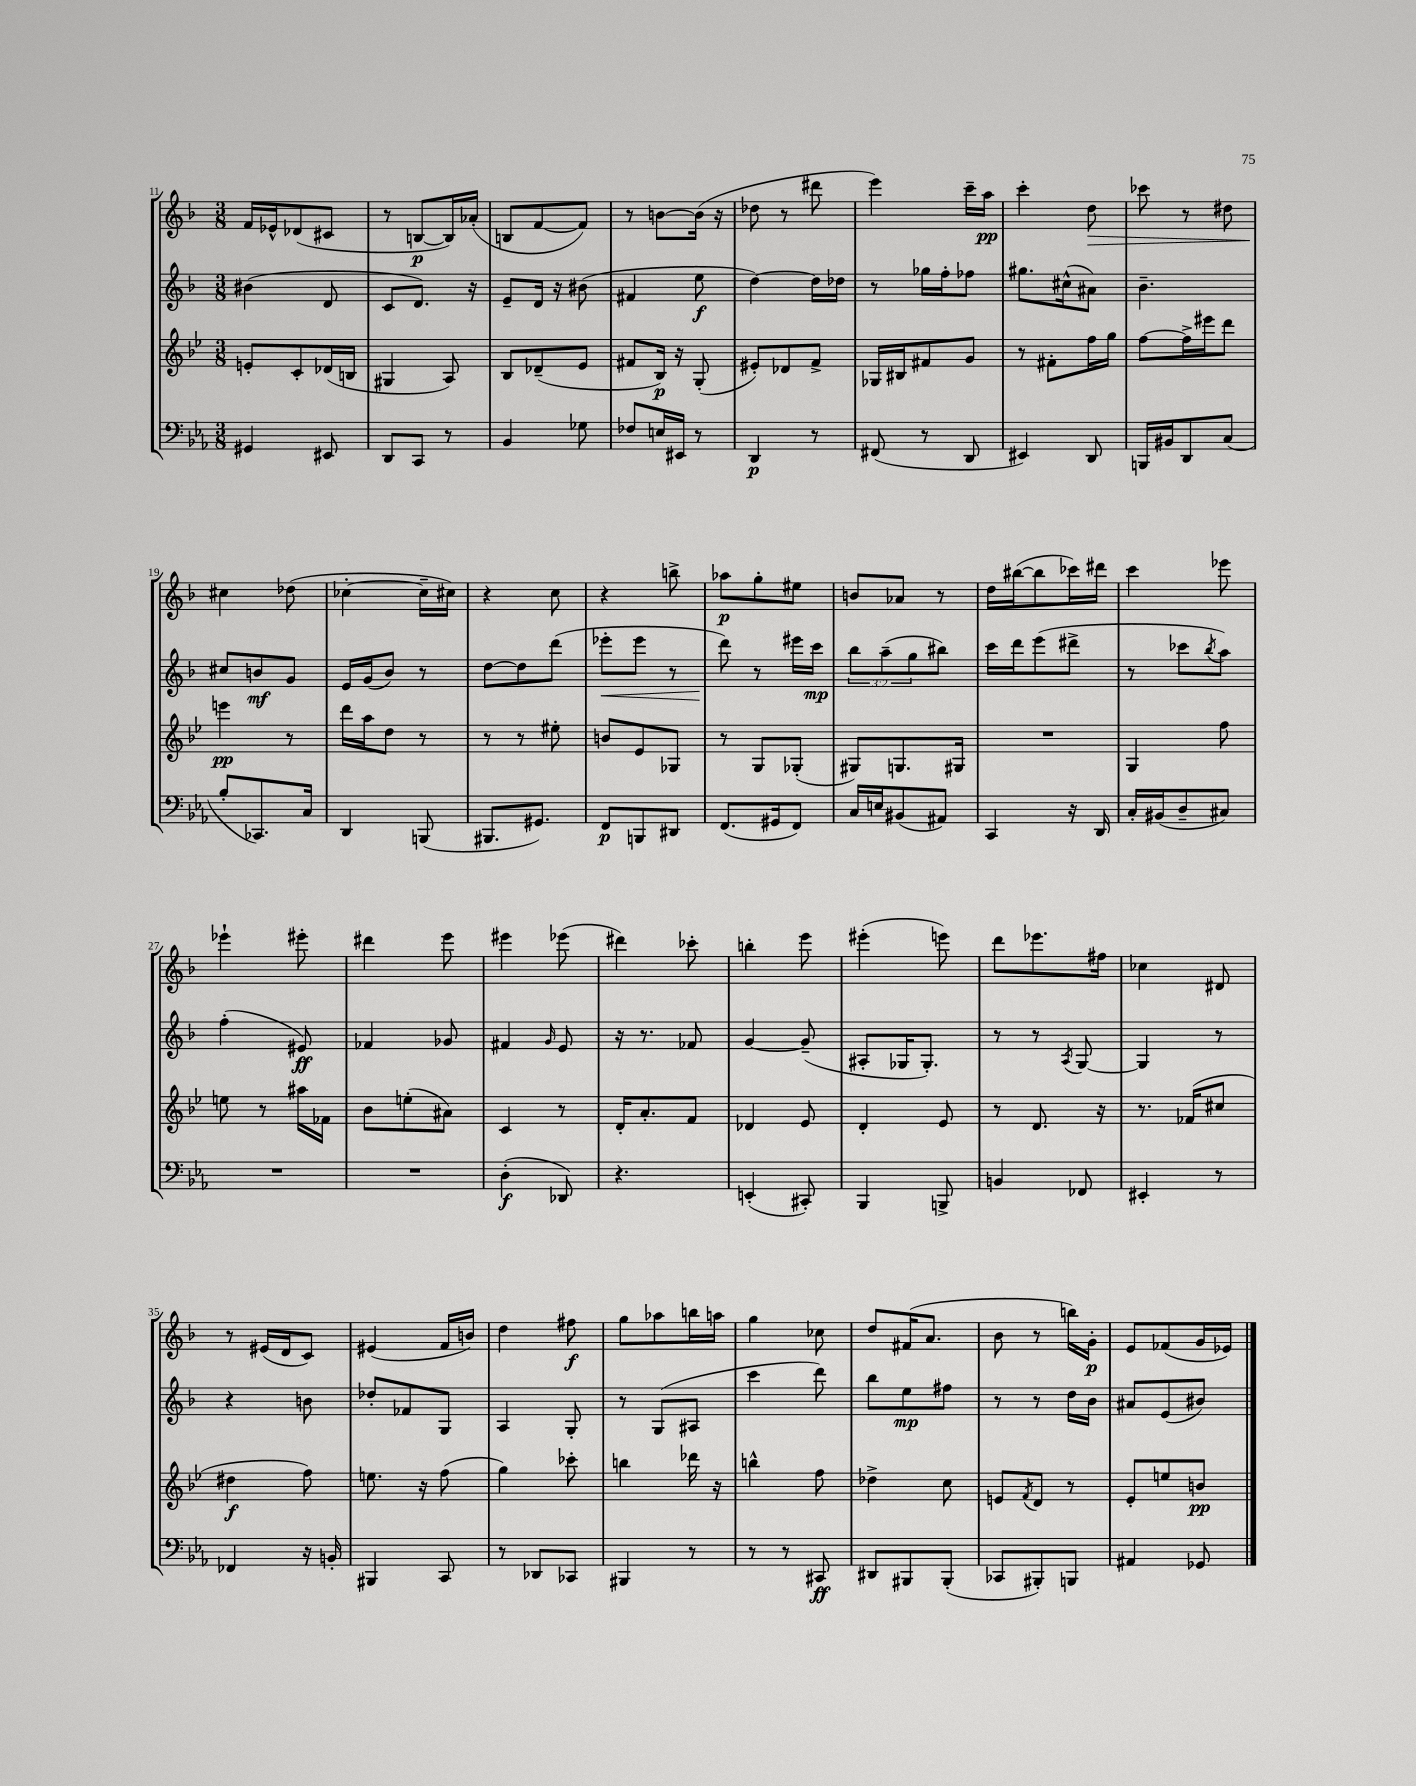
<<
\new StaffGroup <<
\new Staff = "s0" {
    \clef treble \key f \major \numericTimeSignature \time 3/8
    f'16 ees'16-^ des'8( cis'8 |
    r8 b8~\p b16) aes'16-.( |
    b8 f'8~ f'8) |
    r8 b'8~ b'16( r16 |
    des''8 r8 dis'''8 |
    e'''4) c'''16-- a''16\pp |
    c'''4-. d''8\> |
    ces'''8 r8 dis''8 |
    cis''4\! des''8( |
    ces''4~-. ces''16-- cis''16) |
    r4 c''8 |
    r4 b''8-> |
    aes''8\p g''8-. eis''8 |
    b'8 aes'8 r8 |
    d''16 bis''16~( bis''8 ces'''16) dis'''16 |
    c'''4 ees'''8 |
    ees'''4-! eis'''8-. |
    dis'''4 e'''8 |
    eis'''4 ees'''8( |
    dis'''4) ces'''8-. |
    b''4-. e'''8 |
    eis'''4-.( e'''8) |
    d'''8 ees'''8. fis''16 |
    ces''4 dis'8 |
    r8 eis'16( d'16 c'8) |
    eis'4( f'16 b'16) |
    d''4 fis''8\f |
    g''8 aes''8 b''16 a''16 |
    g''4 ces''8 |
    d''8 fis'16( a'8. |
    bes'8 r8 b''16) g'16-.\p |
    e'8 fes'8( g'16 ees'16) \bar "|." |
}
\new Staff = "s1" {
    \clef treble \key f \major \numericTimeSignature \time 3/8 \override Staff.TupletNumber.text = #tuplet-number::calc-fraction-text
    bis'4( d'8 |
    c'8 d'8.) r16 |
    e'8-- d'16 r16 bis'8( |
    fis'4 e''8\f |
    d''4~) d''16 des''16 |
    r8 ges''16 f''16-. fes''8 |
    gis''8. cis''16-^( ais'8) |
    bes'4.-- |
    cis''8 b'8\mf g'8 |
    e'16 g'16( bes'8) r8 |
    d''8~ d''8 d'''8( |
    ees'''8-.\< ees'''8 r8 |
    d'''8\!) r8 eis'''16 c'''16\mp |
    \tuplet 3/2 { bes''8 a''8--( g''8 } bis''8) |
    c'''16 d'''16 e'''8( dis'''8-> |
    r8 ces'''8 \acciaccatura { bes''8 } a''8) |
    f''4-.( eis'8\ff) |
    fes'4 ges'8 |
    fis'4 \grace { g'16 } e'8 |
    r16 r8. fes'8 |
    g'4~ g'8--( |
    ais8-. ges16 ges8.-.) |
    r8 r8 \acciaccatura { a8 } g8~ |
    g4 r8 |
    r4 b'8 |
    des''8-. fes'8 g8 |
    a4 g8-. |
    r8 g8( ais8 |
    c'''4 d'''8) |
    bes''8 e''8\mp fis''8 |
    r8 r8 d''16 bes'16 |
    ais'8 e'8( bis'8) \bar "|." |
}
\new Staff = "s2" {
    \clef treble \key bes \major \numericTimeSignature \time 3/8
    e'8-. c'8-. des'16( b16 |
    gis4 a8) |
    bes8 des'8--( ees'8 |
    fis'8 bes16\p) r16 g8-.( |
    eis'8-.) des'8 f'8-> |
    ges16 bis16 fis'8 g'8 |
    r8 fis'8-. f''16 g''16 |
    f''8~ f''16-> eis'''16 d'''8 |
    e'''4\pp r8 |
    d'''16 a''16 d''8 r8 |
    r8 r8 eis''8-. |
    b'8 ees'8 ges8 |
    r8 g8 ges8-.( |
    gis8) g8. gis16 |
    R4. |
    g4 f''8 |
    e''8 r8 ais''16 fes'16 |
    bes'8 e''8-.( ais'8) |
    c'4 r8 |
    d'16-. a'8.-. f'8 |
    des'4 ees'8 |
    d'4-. ees'8 |
    r8 d'8. r16 |
    r8. fes'16( cis''8 |
    dis''4\f f''8) |
    e''8. r16 f''8( |
    g''4) ces'''8-. |
    b''4 des'''16 r16 |
    b''4-^ f''8 |
    des''4-> c''8 |
    e'8 \acciaccatura { f'8 } d'8 r8 |
    ees'8-. e''8 b'8\pp \bar "|." |
}
\new Staff = "s3" {
    \clef bass \key ees \major \numericTimeSignature \time 3/8
    gis,4 eis,8 |
    d,8 c,8 r8 |
    bes,4 ges8 |
    fes8 e16 eis,16 r8 |
    d,4\p r8 |
    fis,8( r8 d,8 |
    eis,4) d,8 |
    b,,16 bis,16 d,8 c8( |
    bes8-. ces,8.) c16 |
    d,4 b,,8( |
    bis,,8. gis,8.) |
    f,8\p b,,8 dis,8 |
    f,8.( gis,16 f,8) |
    c16 e16 bis,8( ais,8) |
    c,4 r16 d,16 |
    c16-. bis,16( d8-- cis8) |
    R4. |
    R4. |
    d4-.\f( des,8) |
    r4. |
    e,4-.( cis,8-.) |
    bes,,4 b,,8-> |
    b,4 fes,8 |
    eis,4-. r8 |
    fes,4 r16 b,16-. |
    bis,,4 c,8 |
    r8 des,8 ces,8 |
    bis,,4 r8 |
    r8 r8 cis,8\ff |
    dis,8 bis,,8 bis,,8-.( |
    ces,8 bis,,8-.) b,,8 |
    ais,4 ges,8 \bar "|." |
}
>>
>>
\layout { \context { \Score currentBarNumber = #11 } }
